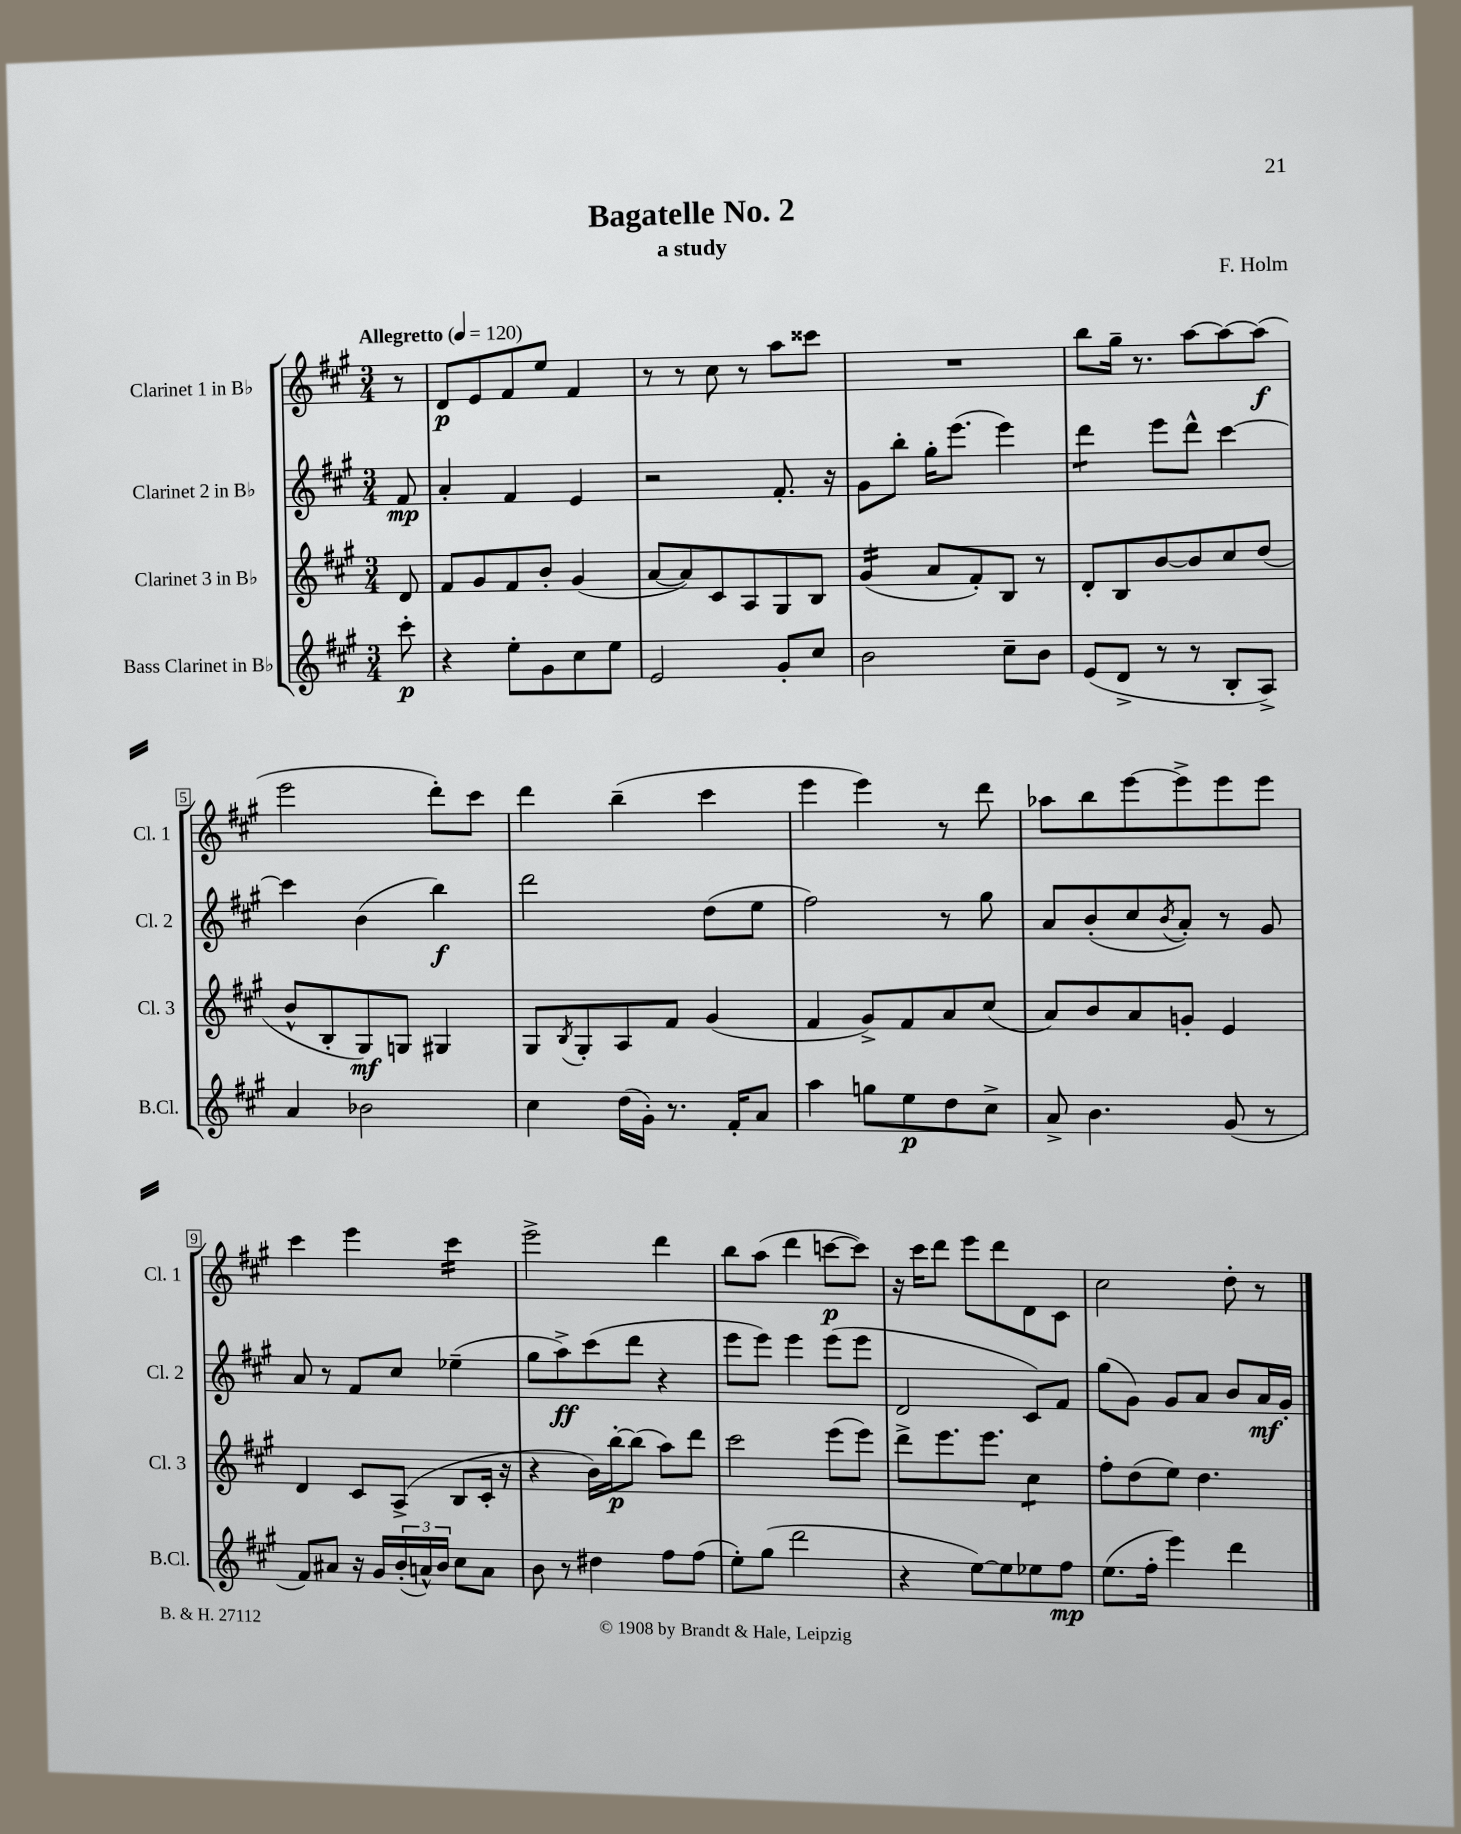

**kern	**kern	**kern	**kern
*staff4	*staff3	*staff2	*staff1
*clefG2	*clefG2	*clefG2	*clefG2
*k[f#c#g#]	*k[f#c#g#]	*k[f#c#g#]	*k[f#c#g#]
*M3/4	*M3/4	*M3/4	*M3/4
*MM120	*MM120	*MM120	*MM120
8ccc#'\	8d/	8f#/	8r
=	=	=	=
4r	8f#/L	4a'/	8d/L
.	8g#/	.	8e/
8ee'\L	8f#/	4f#/	8f#/
8g#\	8b'/J	.	8ee/J
8cc#\	(4g#/	4e/	4f#/
8ee\J	.	.	.
=	=	=	=
2e/	[8a/L	2r	8r
.	8a/])	.	8r
.	8c#/	.	8cc#\
.	8A/	.	8r
8g#'/L	8G#/	8.f#'/	8aa\L
8cc#/J	8B/J	.	8ccc##\J
.	.	16r	.
=	=	=	=
2b\	(4g#/	8g#\L	2.r
.	.	8bb'\J	.
.	8a/L	16gg#'\LK	.
.	.	(8.eee\J	.
.	8f#'/)	.	.
8cc#~\L	8B/J	4eee\)	.
8b\J	8r	.	.
=	=	=	=
(8e/L	8d'/L	4ddd\	8bb\L
8d^/J	8B/	.	16gg#~\Jk
.	.	.	8.r
8r	[8b/	8eee\L	.
8r	8b/]	8ddd^^\J	[8aa\L
8B'/L	8cc#/	[4ccc#\	8aa\_
8A^/J)	(8dd/J	.	(8aa\]J
=	=	=	=
4a/	8b^^/L	4ccc#\]	2eee\
.	8B'/	.	.
2b-\	8G#/)	(4b\	.
.	8G/J	.	.
.	4G#/	4bb\)	8ddd'\L)
.	.	.	8ccc#\J
=	=	=	=
4cc#\	8G#/L	2ddd\	4ddd\
.	8qB/	.	.
.	8G#'/	.	.
(16dd\LL	8A/	.	(4bb~\
16g#'\JJ)	.	.	.
8.r	8f#/J	.	.
.	(4g#/	(8dd\L	4ccc#\
16f#'/LK	.	.	.
8a/J	.	8ee\J	.
=	=	=	=
4aa\	4f#/	2ff#\)	4eee\
8gg\L	8g#^/L)	.	4eee\)
8ee\	8f#/	.	.
8dd\	8a/	8r	8r
8cc#^\J	(8cc#/J	8gg#\	8ddd\
=	=	=	=
8a^/	8a/L)	8a/L	8aa-\L
4.b\	8b/	(8b'/	8bb\
.	8a/	8cc#/	[8eee\
.	.	8qb/	.
.	8g'/J	8a'/J)	8eee^\]
(8g#/	4e/	8r	8eee\
8r	.	8g#/	8eee\J
=	=	=	=
8f#/L)	4d/	8a/	4ccc#\
8a#/J	.	8r	.
16r	8c#/L	8f#/L	4eee\
16g#/LL	.	.	.
(24b'/	(8A^/J	8cc#/J	.
24a^^/)	.	.	.
24b/JJ	.	.	.
8cc#\L	8B/L	(4ee-~\	4ccc#\
8a\J	16c#'/Jk	.	.
.	16r	.	.
=	=	=	=
8b\	4r	8gg#\L	2eee^\
8r	.	8aa^\)	.
4dd#\	16b\LL)	(8ccc#\	.
.	[16bb'\J	.	.
.	(8bb\]J	8ddd\J	.
8ff#\L	8aa\L)	4r	4ddd\
(8ff#\J	8ddd\J	.	.
=	=	=	=
8ee'\L)	2ccc#\	8eee\L	8bb\L
(8gg#\J	.	8eee\J)	(8aa\J
2ddd\	.	4eee\	4ddd\
.	(8eee\L	(8eee\L	[8ccc\L
.	8eee\J)	8eee\J	8ccc\]J)
=	=	=	=
4r	8ddd^\L	2d/	16r
.	.	.	16ccc#\LK
.	8.eee\	.	8ddd\J
[8ee\L)	.	.	8eee\L
.	8.eee\J	.	.
8ee\]	.	.	8ddd\
8ee-\	4cc#\	8c#/L)	8d\
8ff#\J	.	8f#/J	8c#\J
=	=	=	=
(8.ee\L	8ff#'\L	(8gg#\L	2cc#\
.	(8dd\	8g#\J)	.
16ff#'\Jk	.	.	.
4eee\)	8ee\J)	8g#/L	.
.	4.dd\	8a/J	.
4ddd\	.	8b/L	8dd'\
.	.	16a/L	8r
.	.	16g#'/JJ	.
==	==	==	==
*-	*-	*-	*-
